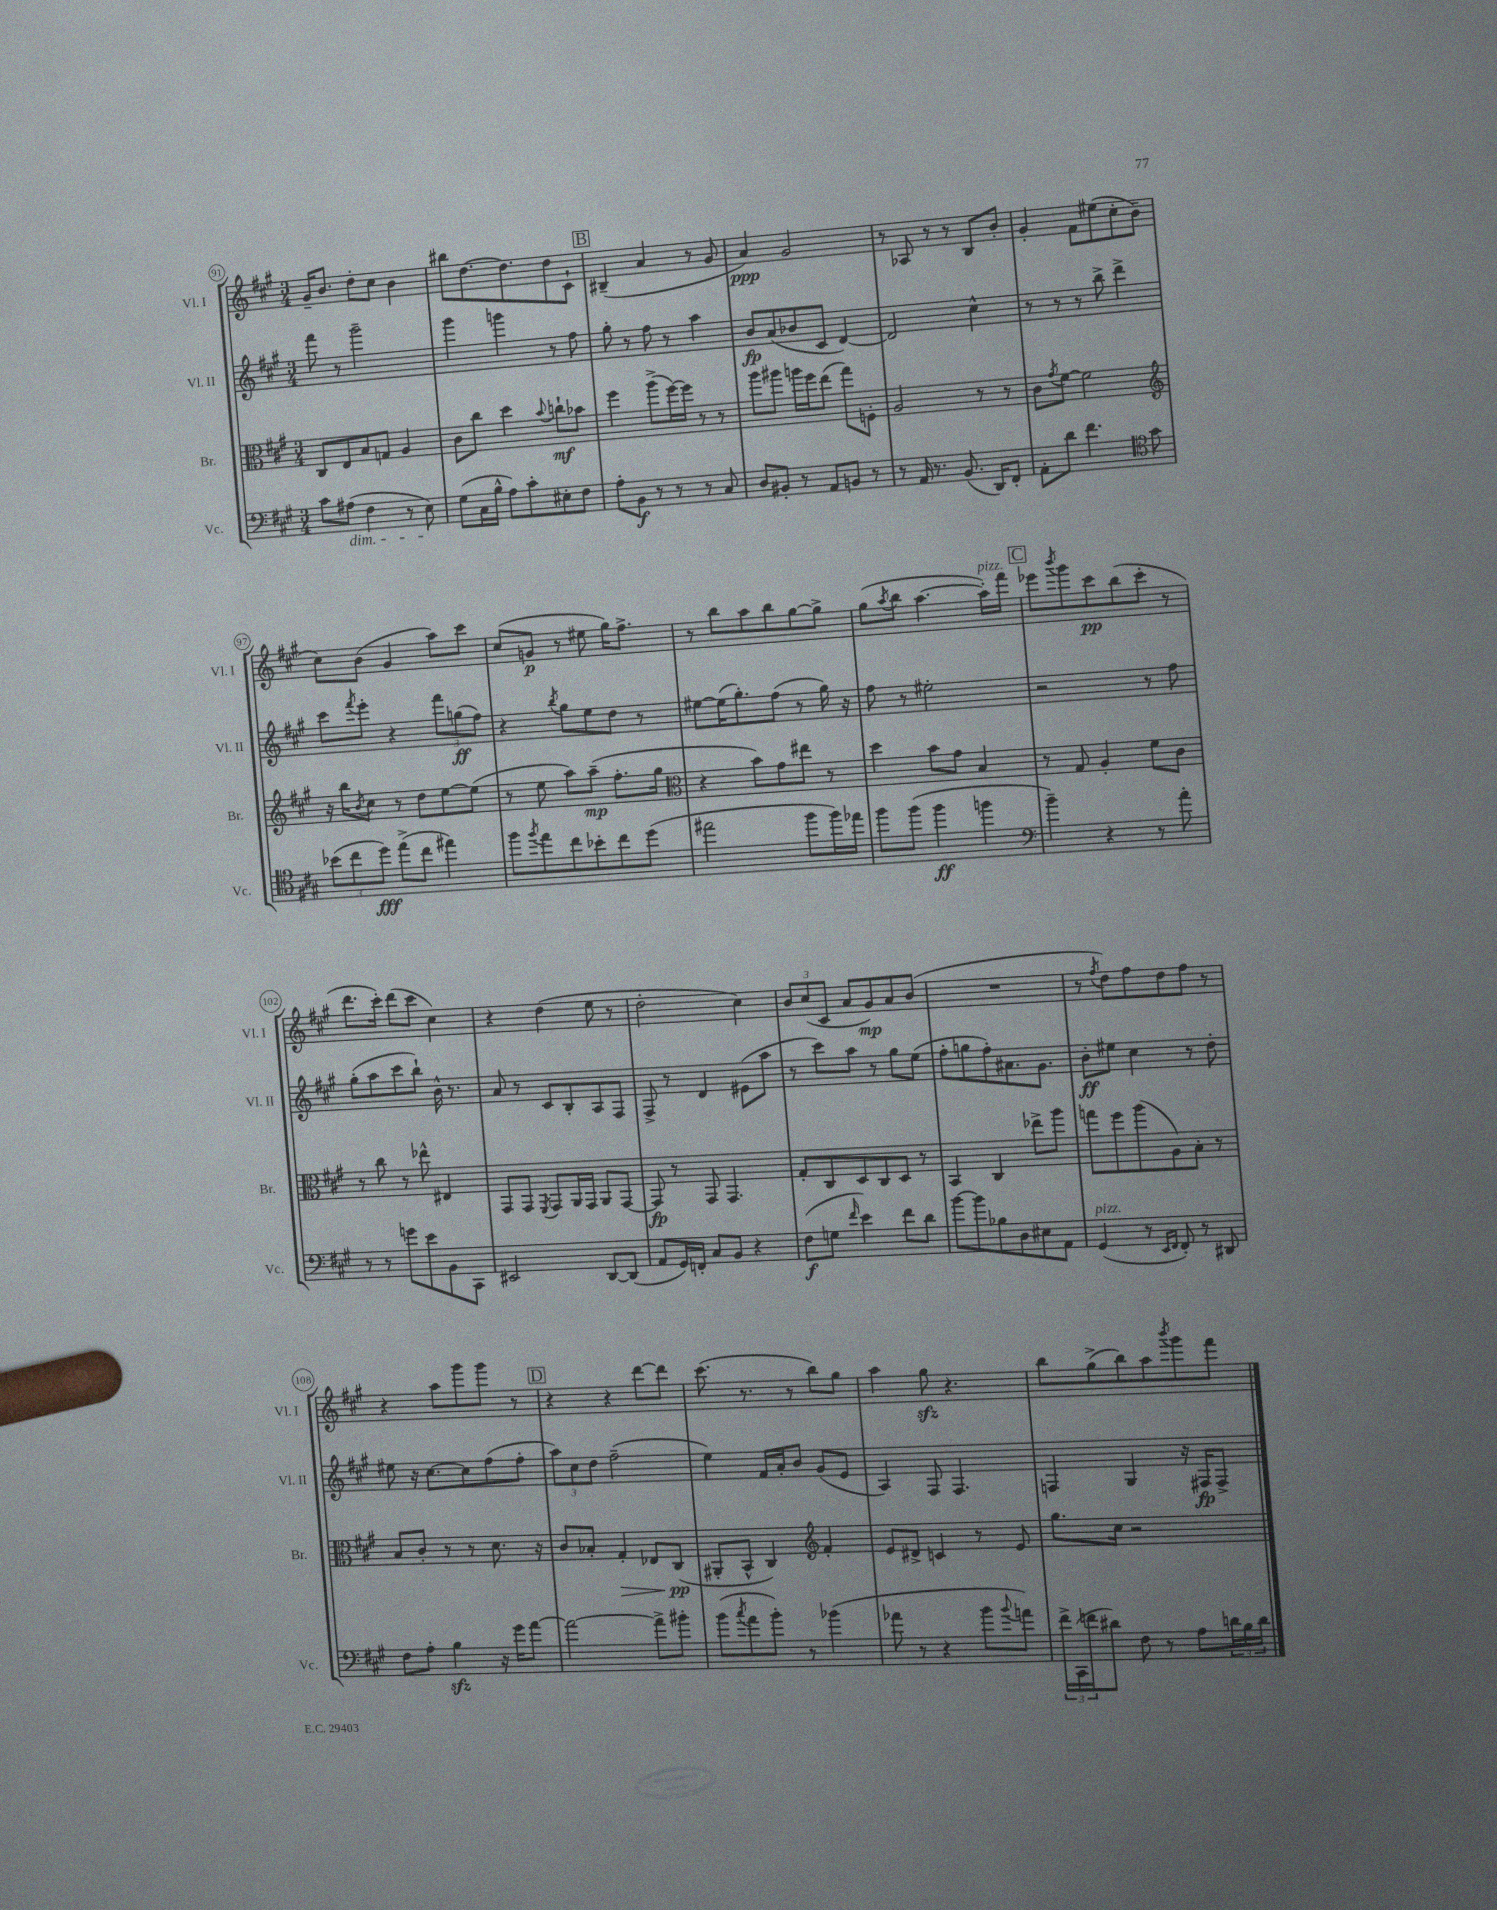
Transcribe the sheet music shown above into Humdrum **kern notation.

**kern	**kern	**kern	**kern
*staff4	*staff3	*staff2	*staff1
*clefF4	*clefC3	*clefG2	*clefG2
*k[f#c#g#]	*k[f#c#g#]	*k[f#c#g#]	*k[f#c#g#]
*M3/4	*M3/4	*M3/4	*M3/4
8c#	8C#	8fff#	16g#~
.	.	.	8.b
(8A#	8E	8r	.
4F#	8B	2ggg#~	8dd'
.	8G	.	8cc#
8r	4A	.	4b
8E)	.	.	.
=	=	=	=
(8G#	8c#	4ggg#	8bb#
16C#	8cc#	.	[8.dd
16B^^	.	.	.
8A)	4dd	4ggg	.
.	.	.	8.dd]
8c#'	.	.	.
.	8qqb	.	.
8E#'	8cc`	8r	8dd
8F#	8b-	8ff#	8c#`
=	=	=	=
8A'	4ff#	8gg#'	(4B#~
8BB	.	8r	.
8r	(8aa^	8ff#	4a
8r	[16ff#)	8r	.
.	16ff#]	.	.
8r	8r	4aa	8r
8C#	8r	.	8g#
=	=	=	=
8D	8aa	8b	4a)
8BB#'	8aa#	(8a	.
8r	16aa	8b-	2g#
.	16ff#	.	.
8AA	(8ee	8c#	.
8BB	8gg#)	[4d)	.
8r	8F'	.	.
=	=	=	=
8r	2A	2d]	8r
16AA	.	.	8A-
8.r	.	.	.
.	.	.	8r
(8.BB	.	.	8r
.	8r	4cc#^^	8B
16DD)	.	.	.
8FF#'	8r	.	8b'
=	=	=	=
8AA'	8c#	8r	4g#'
.	8qg#	.	.
8d	[8f#	8r	.
4.f#	2f#]	8r	8f#
.	.	8bb^	(8ee#
.	.	4ddd^	8cc#'
*clefC4	*	*	*
8g#	.	.	8b~
=	=	=	=
*	*clefG2	*	*
(12b-	16r	8ccc#	8cc#)
.	16bb	.	.
12cc#	.	.	.
.	8qb	8qfff#	.
.	8cc#	8eee'	(8b
12dd)	.	.	.
(8ee^	8r	4r	4g#
8cc#	8dd	.	.
4ee#)	[8ee	12fff#	8aa)
.	.	(12gg	.
.	(8ee]	.	8ccc#
.	.	12ff#)	.
=	=	=	=
8ff#	8r	4r	(8cc#
8qff#	.	.	.
8ee	8ee	.	8g
.	.	8qbb	.
8cc#	8aa)	8gg#	8r
8b-'	(8aa~	8ee	8ee#
8cc#	8.ff#'	8dd	16gg#)
.	.	.	8.ff#^
(8dd	.	8r	.
.	16gg#	.	.
=	=	=	=
*	*clefC3	*	*
2ee#	4r	[8ee#	8r
.	.	(16ee#]	8bb
.	.	8.gg#')	.
.	8b)	.	8aa
.	8g#	(8ff#	8bb
8ff#	8ee#	8r	[8gg#
16ff#)	8r	16gg#)	8gg#^]
16ee-	.	16r	.
=	=	=	=
8ff#	4dd	8ff#	(8gg#
.	.	.	8qaa
(8ff#	.	8r	8bb
4ff#	8b	2ee#'	[4.aa
.	8g#	.	.
4ff	4B	.	.
.	.	.	16aa'])
.	.	.	16fff#
=	=	=	=
*clefF4	*	*	*
4b~)	8r	2r	8eee-
.	.	.	8qbbb
.	8G#	.	8ggg#
4r	4A'	.	8ccc#
.	.	.	(8bb
8r	8f#	8r	8ccc#'
8a'	8c#	8ff#	8r
=	=	=	=
8r	8r	(8gg#'	8.ddd
8r	8cc#	8aa	.
.	.	.	16ccc#')
8g	8r	8ccc#	(8ddd
8e	8ee-^^	8bb`)	8ccc#
8BB	4E#	16b^^	4cc#)
.	.	8.r	.
8CC#	.	.	.
=	=	=	=
2EE#	8GG#	8a	4r
.	8GG#	8r	.
.	8qFF#	.	.
.	8GG#	8c#	(4dd
.	16AA	8B'	.
.	16GG#	.	.
[8DD	8AA	8A	8ee
(8DD]	[8GG#	8F#	8r
=	=	=	=
8AA	8GG#]	8F#^	2dd'
16GG#)	8r	8r	.
16FF'	.	.	.
8C#	8GG#	4d	.
8BB	4.GG#	.	.
4r	.	(8e#	4cc#)
.	.	8aa	.
=	=	=	=
(8F#	8G#'	8r	12b
.	.	.	(12cc#
8G	8C#	8ccc#)	.
.	.	.	12c#
16qqf#	.	.	.
4e)	8D	8aa	8a
.	8C#	8r	8g#)
8f#	8D	8gg#	8a
8d	8r	(8ee	(8b
=	=	=	=
[8b	4BB	8ff#'	2.r
8b]	.	8gg	.
8B-	4C#	8ff#')	.
8D	.	8.a#	.
8E#	8ee-^	.	.
.	.	8.g#	.
8AA	8aa	.	.
=	=	=	=
(4GG#	8gg	8b'	8r
.	.	.	8qff#
.	8ff#	8ee#	8dd)
8r	(8aa	4cc#	8ff#
16qqEE	.	.	.
16qqFF#	.	.	.
8FF#')	8A)	.	8dd
8r	8B'	8r	8ff#
8DD#	8r	8dd'	8r
=	=	=	=
8F#	8B	8ee#	4r
8A'	8c#'	16r	.
.	.	[8.cc#	.
4B	8r	.	8aa
.	8r	8cc#]	8ggg#
16r	8.d	(8ff#	8ggg#
16g#	.	.	.
[8a	.	8ff#'	8r
.	16r	.	.
=	=	=	=
2a_	8c#	12aa)	4r
.	.	12cc#	.
.	8B-'	.	.
.	.	12dd	.
.	4G#'	(2ff#~	4r
8a^]	8E-	.	[8ddd
8b#'	(8C#	.	8ddd]
=	=	=	=
(8b	8AA#'	4ee)	(8.ccc#
8qcc#	.	.	.
8a	8BB^^	.	.
.	.	.	8.r
8b')	4C#)	16f#	.
.	.	16a'	.
8r	.	8b	8r
*	*clefG2	*	*
(4b-	4f#'	(8g#	8bb)
.	.	8e	8gg#
=	=	=	=
8a-	8e	4A)	4aa
8r	8d#^	.	.
4r	4c	8F#	8gg#
.	.	4.F#	4.r
8b	8r	.	.
8qqb	.	.	.
8a)	8e	.	.
=	=	=	=
24f#^	8.gg#	4F	8bb
(24CC#	.	.	.
24f	.	.	.
8d#)	.	.	(8gg#^
.	16cc#	.	.
8F#	2r	4G#	8bb)
8r	.	.	8aa
.	.	.	8qbbb
8A	.	16r	8ggg#
.	.	16F#	.
24d	.	8F#^	8fff#
24B	.	.	.
24d	.	.	.
==	==	==	==
*-	*-	*-	*-
